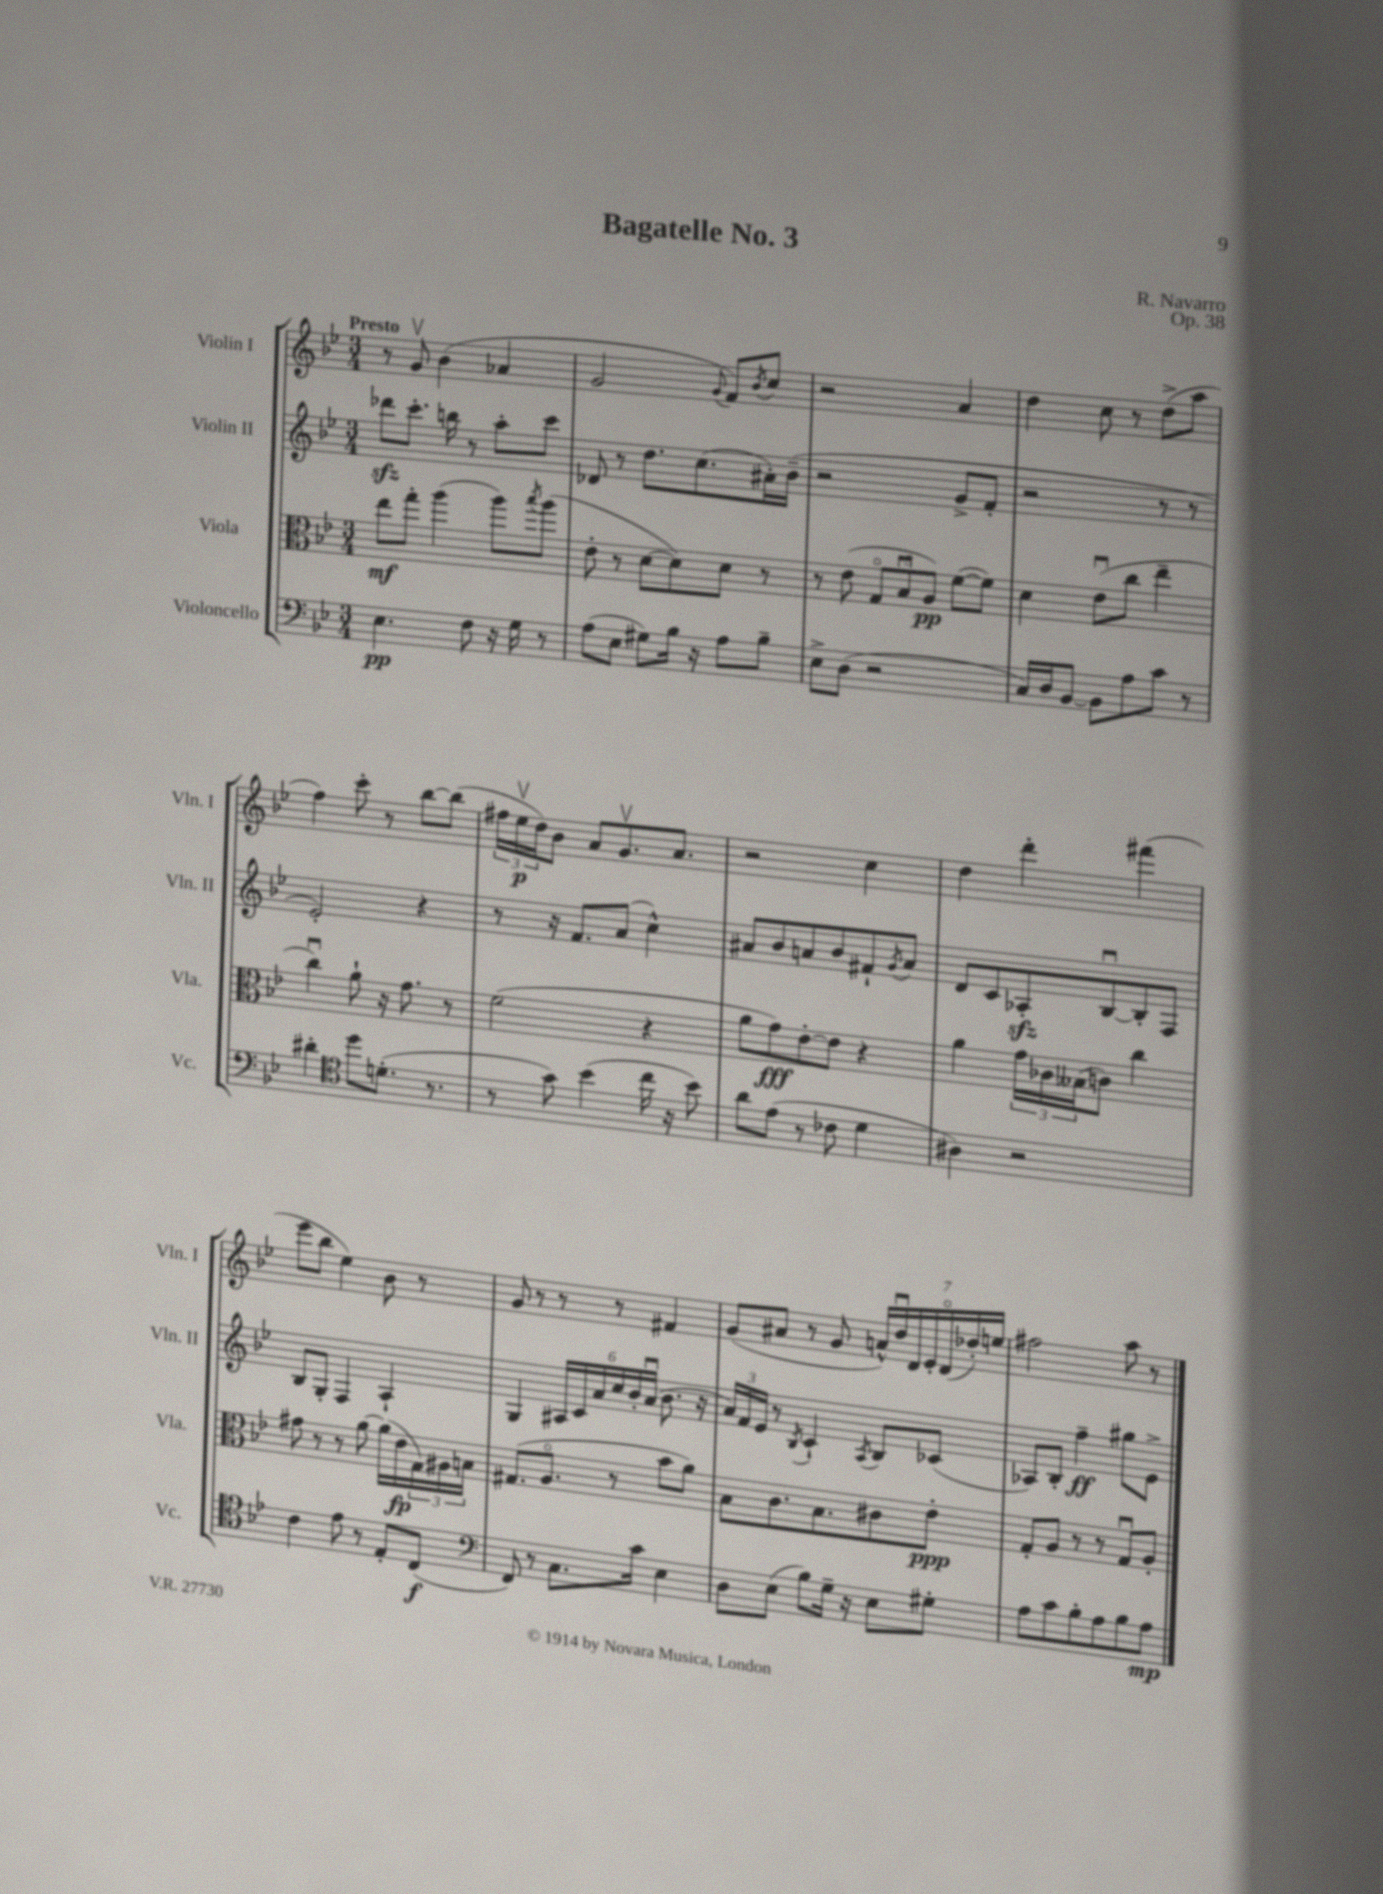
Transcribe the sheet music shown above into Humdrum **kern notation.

**kern	**kern	**kern	**kern
*staff4	*staff3	*staff2	*staff1
*clefF4	*clefC3	*clefG2	*clefG2
*k[b-e-]	*k[b-e-]	*k[b-e-]	*k[b-e-]
*M3/4	*M3/4	*M3/4	*M3/4
4.E-	8ee-	8ddd-	8r
.	8gg'	8.ccc'	8gv
.	(4aa	.	(4b-
.	.	16bb	.
8F	.	8r	.
16r	8aa)	8aa'	4a-
16G	.	.	.
.	8qbb-	.	.
8r	(8aa	8ccc	.
=	=	=	=
(8A	8e-'	8d-	2g
8E-	8r	8r	.
8G#)	[8d	8.dd	.
16B-	8d])	.	.
16r	.	(8.cc	.
.	.	.	8qqg
8A	8d	.	8f)
.	.	.	8qb-
8B-~	8r	16a#')	8cc
.	.	(16b-~	.
=	=	=	=
8E-^	8r	2r	2r
(8D	(8e-	.	.
2r	12Go	.	.
.	12B-u	.	.
.	12A)	.	.
.	([8f	8g^	4a
.	8f])	8f'	.
=	=	=	=
16C)	4d	2r	4dd
16D	.	.	.
[8BB-	.	.	.
8BB-]	(8e-u	.	8cc
8A	8cc	.	8r
8c	4ee-~	8r	(8dd^
8r	.	8r	8aa
=	=	=	=
4d#'	4ccu)	2e-')	4ff)
*clefC4	*	*	*
8dd	8a`	.	8ccc'
(8.d'	16r	.	8r
.	8.g	.	.
.	.	4r	[8bb-
8.r	.	.	.
.	8r	.	(8bb-]
=	=	=	=
8r	(2f	8r	24ff#
.	.	.	24ee-v
.	.	.	24dd)
8g)	.	16r	8b-
.	.	8.f	.
(4b-	.	.	8a
.	.	(8a	8.gv
16cc	4r	4cc^^)	.
16r	.	.	8.a
8b-)	.	.	.
=	=	=	=
8a	8a	8a#	2r
(8e-	8g)	8b-	.
8r	[8e-'	8a	.
8c-	8e-]	8b-	.
4d	4r	8f#`	4cc
.	.	8qg	.
.	.	8a	.
=	=	=	=
4A#)	4a	8d	4dd
.	.	8c	.
2r	24g	8A-'	4ddd'
.	24c-	.	.
.	(24B--	.	.
.	8c)	[8B-u	.
.	4cc	8B-']	(4fff#
.	.	8F	.
=	=	=	=
4c	8g#	8B-	8eee-
.	8r	8G'	8bb-
8e-	8r	4F	4ee-)
8r	[8a	.	.
8E-'	(16a]	4A`	8b-
.	16e-	.	.
(8C	24G)	.	8r
.	24A#	.	.
.	24B	.	.
=	=	=	=
*clefF4	*	*	*
8FF)	(8.G#	4G	8g
8r	.	.	8r
.	8.Ao	.	.
8.C	.	24A#	8r
.	.	24c	.
.	.	24a	.
.	8r	24cc	8r
.	.	24b-'	.
16c	.	.	.
.	.	(24au	.
4E-	8b-	8.b-	4f#
.	8a)	.	.
.	.	16r	.
=	=	=	=
8D	8B-	24a)	(8g
.	.	24f	.
.	.	24e-	.
(8E-	8.c	8r	8a#
.	.	8qB-	.
8B-)	.	4c`	8r
.	8.B-	.	.
16G~	.	.	8g
16r	.	.	.
.	.	8qA	.
8E-	8c#	8B-	28a^^)
.	.	.	28ddu
.	.	.	28d
.	.	.	28e-'
8G#'	8e-'	(8c-	.
.	.	.	(28do
.	.	.	28dd-')
.	.	.	28ee
=	=	=	=
8A	8G'	8A-)	2ff#
8c	8A	8B-'	.
8B-'	8r	4ff~	.
8A	8r	.	.
8B-	8Gu	8gg#	8aa
8A	8A'	8e-^	8r
==	==	==	==
*-	*-	*-	*-
